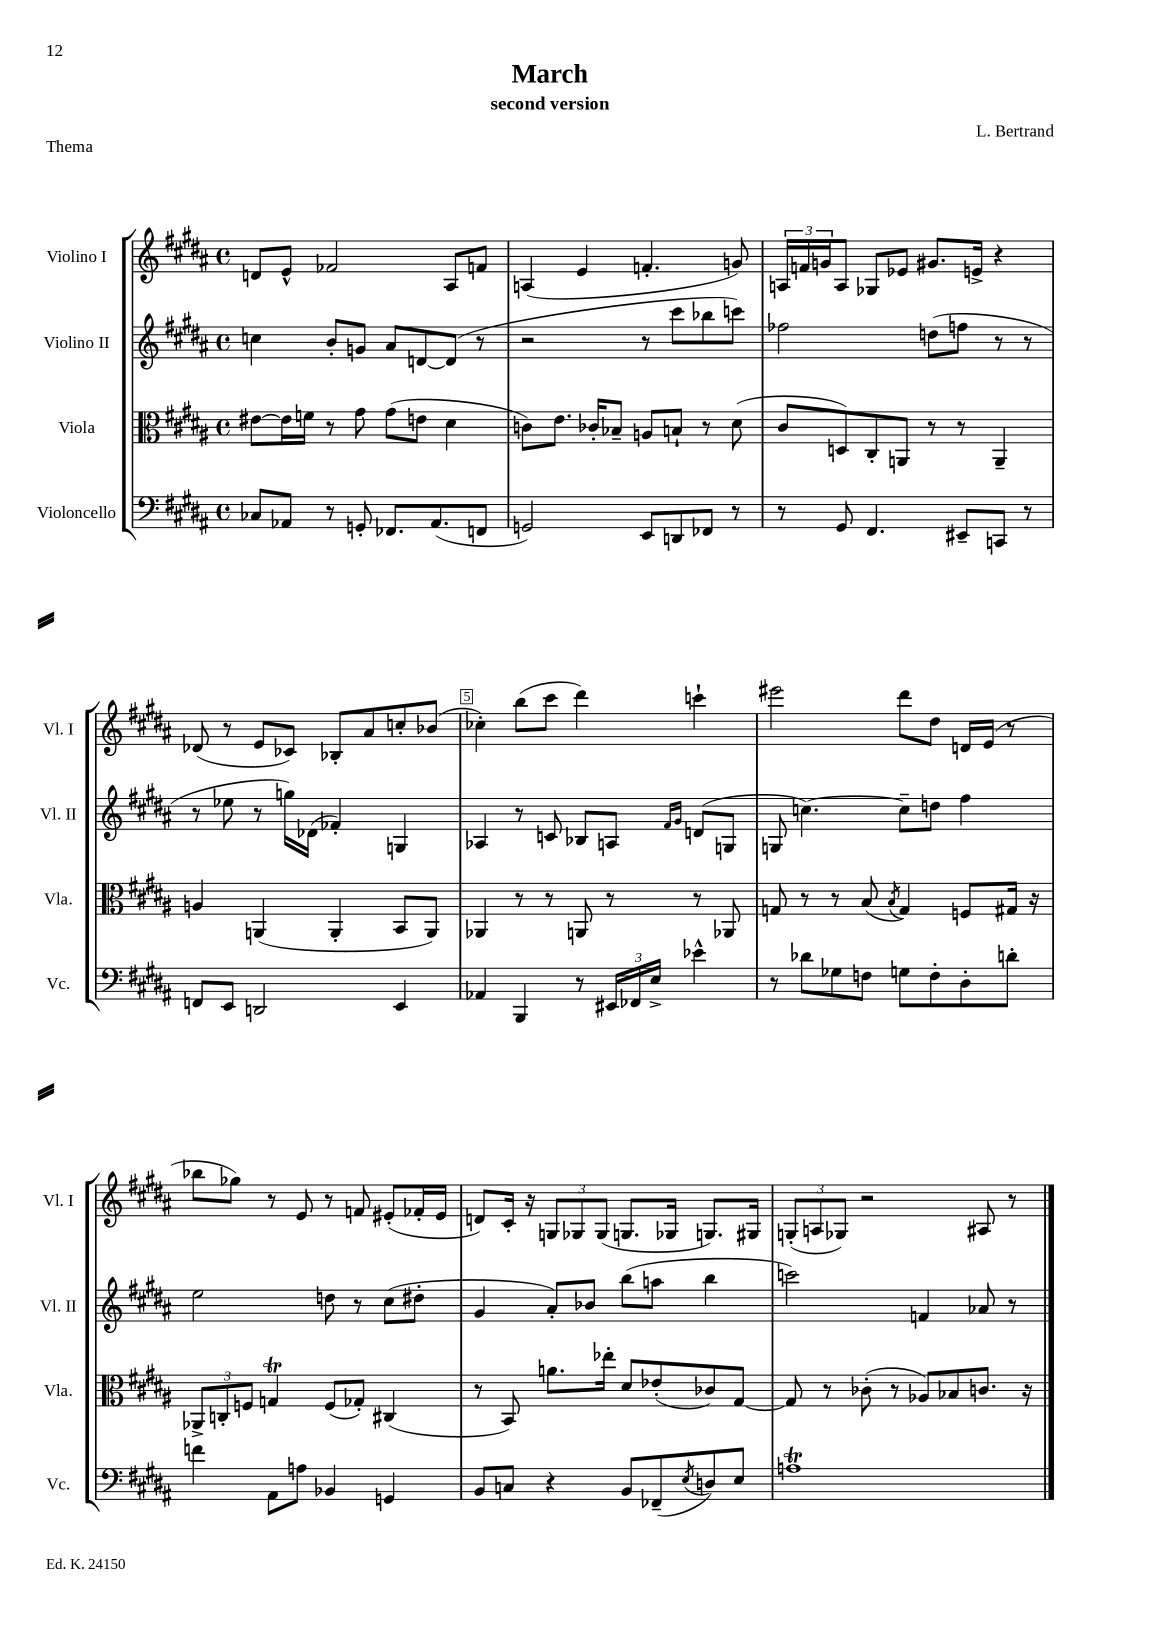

**kern	**kern	**kern	**kern
*part4	*part3	*part2	*part1
*staff4	*staff3	*staff2	*staff1
*I"Violoncello	*I"Viola	*I"Violino II	*I"Violino I
*I'Vc.	*I'Vla.	*I'Vl. II	*I'Vl. I
*clefF4	*clefC3	*clefG2	*clefG2
*k[f#c#g#d#a#]	*k[f#c#g#d#a#]	*k[f#c#g#d#a#]	*k[f#c#g#d#a#]
*M4/4	*M4/4	*M4/4	*M4/4
*met(c)	*met(c)	*met(c)	*met(c)
=1	=1	=1	=1
8C-X/L	[8e#X\L	4ccn\	8dn/L
8AA-X/J	16e#\L]	.	8e^^/J
.	16fn\JJ	.	.
8r	8r	8b'/L	2f-X/
8GGn'/	8g#\	8gn/J	.
8.FF-X/L	(8g#\L	8a#/L	.
.	8en\J	[8dn/	.
(8.AA-/	.	.	.
.	4d#\	(8d/J]	8A#/L
8FFn/J	.	8r	8fn/J
=2	=2	=2	=2
2GGn/)	8cn\L)	2r	(4An/
.	8.e\J	.	.
.	.	.	4e/
.	16c-X'/KL	.	.
.	8B-X~/J	.	.
8EE/L	8An/L	8r	4.fn'/
8DDn/	8Bn`/J	8ccc#\L	.
8FF-X/J	8r	8bb-X\	.
8r	(8d#\	8cccn\J)	8gn/)
=3	=3	=3	=3
8r	8c#/L	2ff-X\	24An/LL
.	.	.	24fn/
.	.	.	24gn/J
8GG#/	8Dn/)	.	8A/J
4.FF#/	8C#'/	.	8G-X/L
.	8AAn/J	.	8e-X/J
.	8r	(8ddn\L	8.g#X/L
8EE#X~/L	8r	8ffn\J	.
.	.	.	16en^/Jk
8CCn/J	4AA~/	8r	4r
8r	.	8r	.
!!LO:LB:g=z
=4	=4	=4	=4
8FFn/L	4An/	8r	(8d-X/
8EE/J	.	8ee-X\	8r
2DDn/	(4AAn/	8r	8e/L
.	.	16ggn\LL)	8c-X/J)
.	.	(16d-X\JJ	.
.	4AA'/	4f-X'/)	8B-X'/L
.	.	.	8a#/
4EE/	8BB/L	4Gn/	8ccn'/
.	8AA/J)	.	(8b-X/J
=5	=5	=5	=5
4AA-X/	4AA-X/	4A-X/	4cc-X'\)
4BBB/	8r	8r	(8bb\L
.	8r	8cn/	8ccc#\J
8r	8AAn/	8B-X/L	4ddd#\)
24EE#X/LL	8r	8An/J	.
24FF-X/	.	.	.
24E^/JJ	.	.	.
.	.	16qqf#/LL	.
.	.	16qqg#/JJ	.
4e-X^^\	8r	(8dn/L	4cccn`\
.	8AA-X/	8Gn/J	.
=6	=6	=6	=6
8r	8Gn/	8Gn/	2eee#X\
8d-X\L	8r	[4.ccn\)	.
8G-X\	8r	.	.
8Fn\J	(8B/	.	.
.	8qB/	.	.
8Gn\L	4G/)	8cc~\L]	8ddd#\L
8F'\	.	8ddn\J	8dd#\J
8D#'\	8Fn/L	4ff#\	16dn/LL
.	.	.	(16e/JJ
8dn'\J	16G#X/Jk	.	8r
.	16r	.	.
!!LO:LB:g=z
=7	=7	=7	=7
4fn\	12AA-X^/L	2ee\	8bb-X\L
.	12Cn'/	.	.
.	.	.	8gg-X\J)
.	12Fn/J	.	.
8AA#\L	4GnT/	.	8r
8An\J	.	.	8e/
4BB-X/	(8F/L	8ddn\	8r
.	8G-X'/J)	8r	8fn/
4GGn/	(4C#X/	(8cc#\L	(8e#X'/L
.	.	8dd#X'\J	16f-X'/L
.	.	.	16e#/JJ
=8	=8	=8	=8
8BB/L	8r	4g#/	8dn/L)
8Cn/J	8BB/)	.	16c#'/Jk
.	.	.	16r
4r	8.an\L	8a#'/L)	12Gn/L
.	.	.	12G-X/
.	.	8b-X/J	.
.	.	.	(12G-/J
.	16ee-X'\Jk	.	.
8BB/L	8d#/L	(8bb\L	8.Gn/L
(8FF-X~/	(8e-X'/	8aan\J	.
.	.	.	16G-X/Jk
8qE/	.	.	.
8Dn/)	8c-X/)	4bb\	8.Gn/L)
8E/J	[8G#/J	.	.
.	.	.	16G#X/Jk
=9	=9	=9	=9
1AnT	8G#/]	2cccn\)	(12Gn'/L
.	.	.	12An/
.	8r	.	.
.	.	.	12G-X/J)
.	(8c-X'\	.	2r
.	8r	.	.
.	8A-X/L)	4fn/	.
.	8B-X/	.	.
.	8.cn/J	8a-X/	8A#X/
.	.	8r	8r
.	16r	.	.
==	==	==	==
*-	*-	*-	*-
